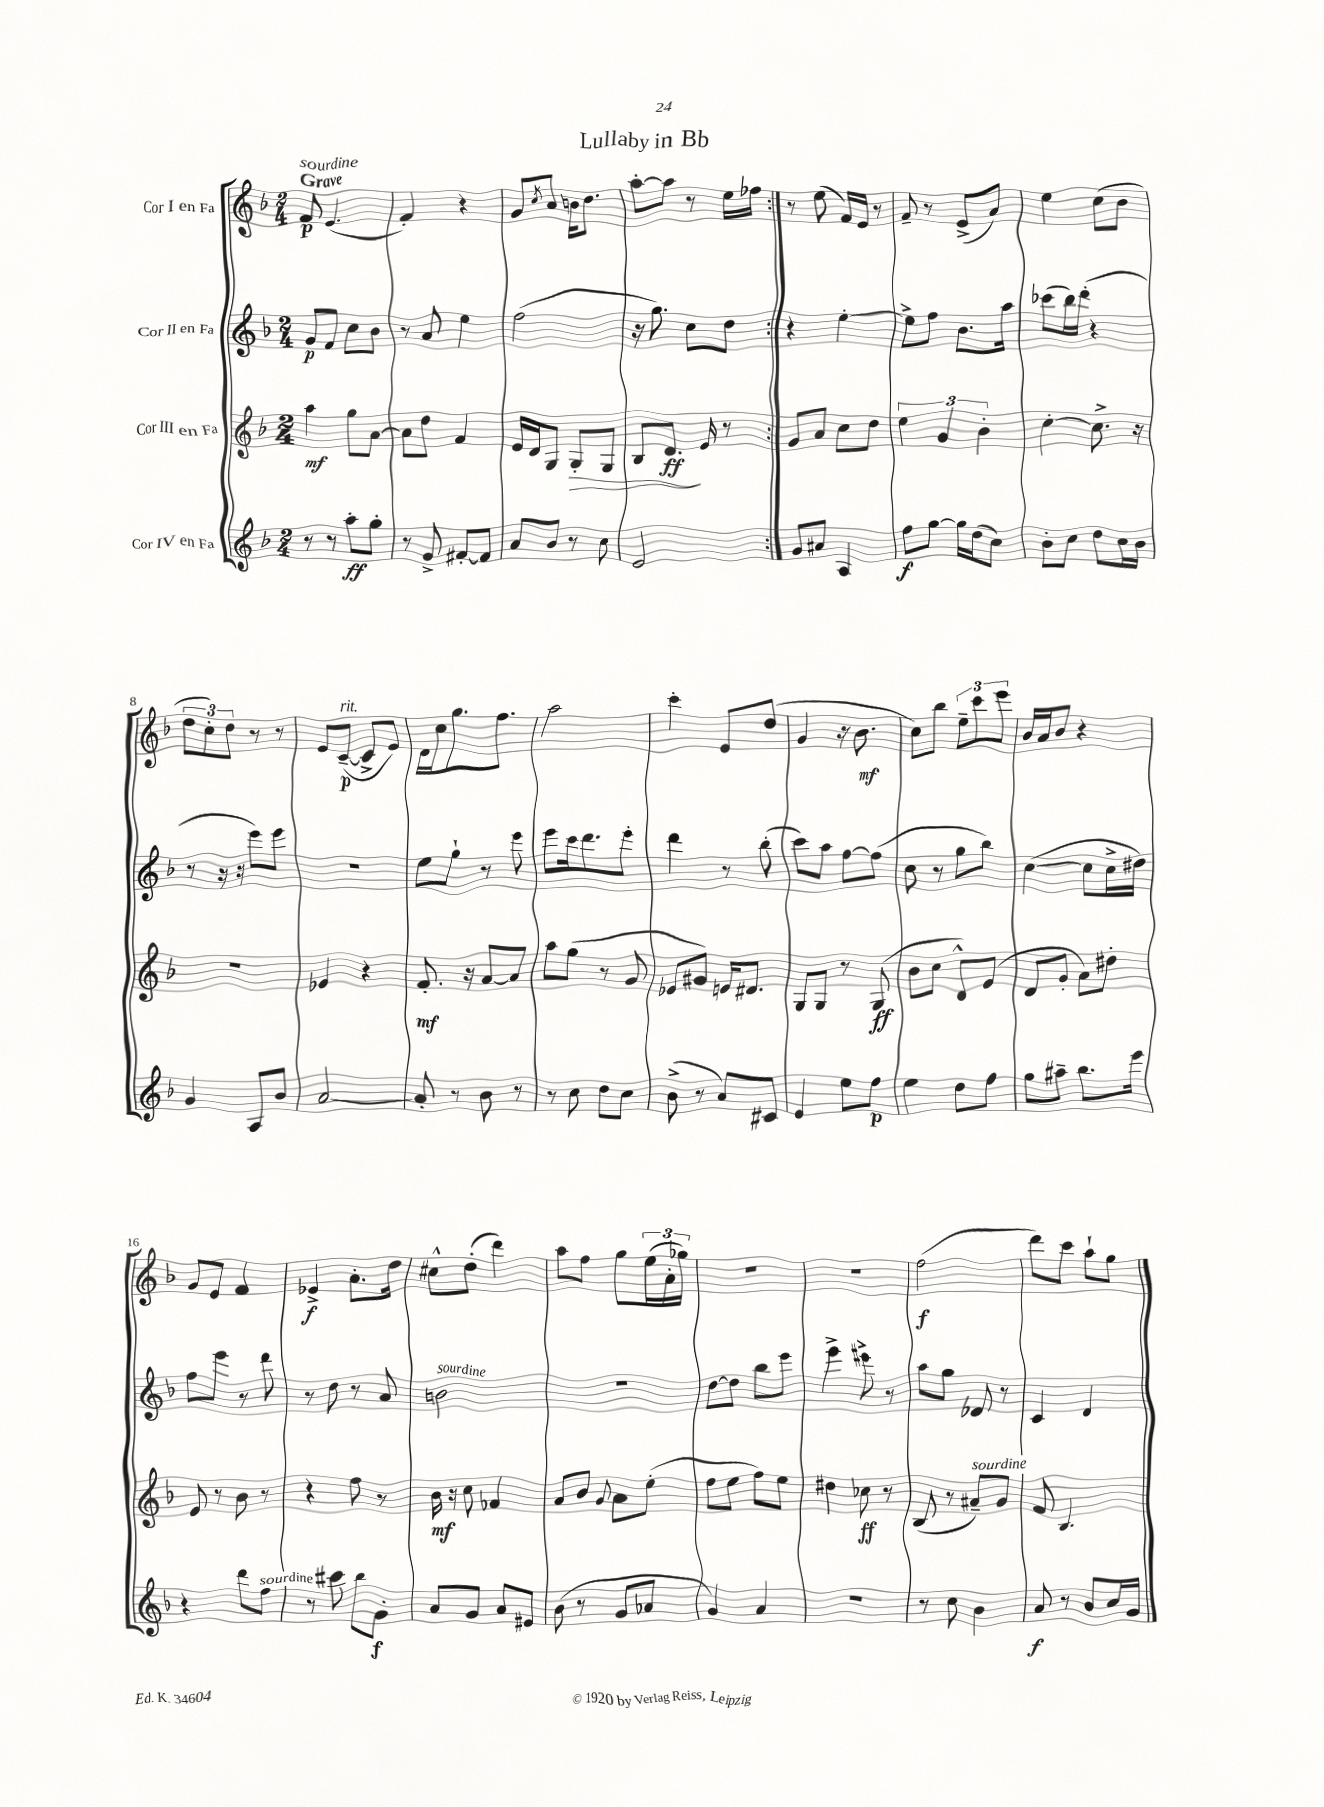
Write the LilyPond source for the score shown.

\header { title = "Lullaby in Bb" }
<<
\new StaffGroup <<
\new Staff = "s0" \with { instrumentName = "Cor I en Fa" } {
    \clef treble \key f \major \numericTimeSignature \time 2/4 \tempo "Grave"
    \repeat volta 2 { f'8\p^\markup { \italic "sourdine" } e'4.( |
    f'4-.) r4 |
    g'8 \acciaccatura { c''8 } a'8 b'16 d''8. |
    a''8~-. a''8 r8 e''16 fes''16 | }
    r8 e''8( f'16) e'16 r8 |
    f'8-- r8 e'8->( a'8) |
    e''4 c''8( bes'8 |
    \tuplet 3/2 { d''8 c''8-.) d''8 } r8 r8 |
    e'8 c'8~--\p^\markup { \italic "rit." }( c'8-> e'8) |
    d'16 c''16 g''8. f''8. |
    a''2 |
    c'''4-. e'8 d''8( |
    g'4 r16 bes'8.\mf |
    c''8) bes''8 \tuplet 3/2 { e''8-- c'''8 e'''8 } |
    bes'16 a'16 bes'8 r4 |
    g'8 e'8 f'4 |
    ees'4->\f a'8.-. d''16 |
    cis''8-^ d''8-.( d'''4) |
    a''8 f''8 g''8 \tuplet 3/2 { e''16( a'16-. ges''16) } |
    r2 |
    R2 |
    f''2\f( |
    d'''8) c'''8 a''8-! g''8 \bar "|." |
}
\new Staff = "s1" \with { instrumentName = "Cor II en Fa" } {
    \clef treble \key f \major \numericTimeSignature \time 2/4
    \repeat volta 2 { g'8\p f'8 c''8 bes'8 |
    r8 a'8 e''4 |
    f''2( |
    r16 g''8.) c''8 d''8 | }
    r4 e''4~-. |
    e''8-> f''8 bes'8. a''16 |
    ces'''8( bes''16) d'''16-.( r4 |
    r8 r16 r16 e'''8) e'''8 |
    r2 |
    e''8 g''8-! r8 e'''8 |
    e'''8 c'''16 d'''8. e'''8-. |
    d'''4 r8 bes''8-.( |
    c'''8) a''8 f''8~ f''8( |
    c''8 r8 g''8 bes''8) |
    c''4~( c''8 c''16-> dis''16) |
    f''8 e'''8 r8 d'''8 |
    r8 d''8 r8 a'8 |
    b'2^\markup { \italic "sourdine" } |
    r2 |
    d''8~ d''8 bes''8 e'''8 |
    e'''4-> eis'''8-> r8 |
    a''8 g''8 des'8 r8 |
    c'4 d'4 \bar "|." |
}
\new Staff = "s2" \with { instrumentName = "Cor III en Fa" } {
    \clef treble \key f \major \numericTimeSignature \time 2/4
    \repeat volta 2 { a''4\mf g''8 a'8~ |
    a'8 d''8 f'4 |
    e'16 d'16 g8 g8-.\> g8 |
    bes8 d'8.\ff\! e'16 r8 | }
    g'8 a'8 c''8 d''8 |
    \tuplet 3/2 { e''4 g'4 bes'4-. } |
    c''4~-. c''8.-> r16 |
    R2 |
    ees'4 r4 |
    f'8.-.\mf r16 a'8~ a'8 |
    a''8 g''8( r8 g'8 |
    ees'8 gis'8) e'16 dis'8. |
    g8 g8 r8 g8\ff( |
    bes'8 c''8 d'8-^) e'8( |
    d'8 g'8-. a'8) dis''8-. |
    e'8 r8 bes'8 r8 |
    r4 f''8 r8 |
    bes'16\mf r16 c''8 fes'4 |
    a'8 bes'8 \appoggiatura { g'8 } a'8 e''8-.( |
    f''8 e''8 f''8) e''8 |
    dis''4 ces''8\ff r8 |
    bes8( r8 ais'8--^\markup { \italic "sourdine" }) g'8 |
    f'8 bes4. \bar "|." |
}
\new Staff = "s3" \with { instrumentName = "Cor IV en Fa" } {
    \clef treble \key f \major \numericTimeSignature \time 2/4
    \repeat volta 2 { r8 r8 a''8-.\ff g''8-. |
    r8 g'8-> fis'8~-. fis'8 |
    a'8 bes'8 r8 c''8 |
    e'2 | }
    g'8 ais'8 a4 |
    f''8\f g''8~ g''16 d''16( c''8) |
    bes'8-. c''8 d''8 c''16 bes'16 |
    g'4 a8 bes'8 |
    a'2~ |
    a'8-. r8 bes'8 r8 |
    r8 c''8 d''8 c''8 |
    bes'8->( r8 a'8) cis'8 |
    e'4 e''8 f''8\p |
    e''4 d''8 f''8 |
    g''8 ais''8-- bes''8. e'''16 |
    r4 d'''8 f''8^\markup { \italic "sourdine" } |
    r8 cis'''8 bes''8 g'8-.\f |
    a'8 g'8 a'8 eis'8 |
    bes'8( r8 g'8 aes'8 |
    g'4) a'4 |
    R2 |
    r8 c''8 bes'4 |
    a'8\f r8 bes'8 c''16 g'16 \bar "|." |
}
>>
>>
